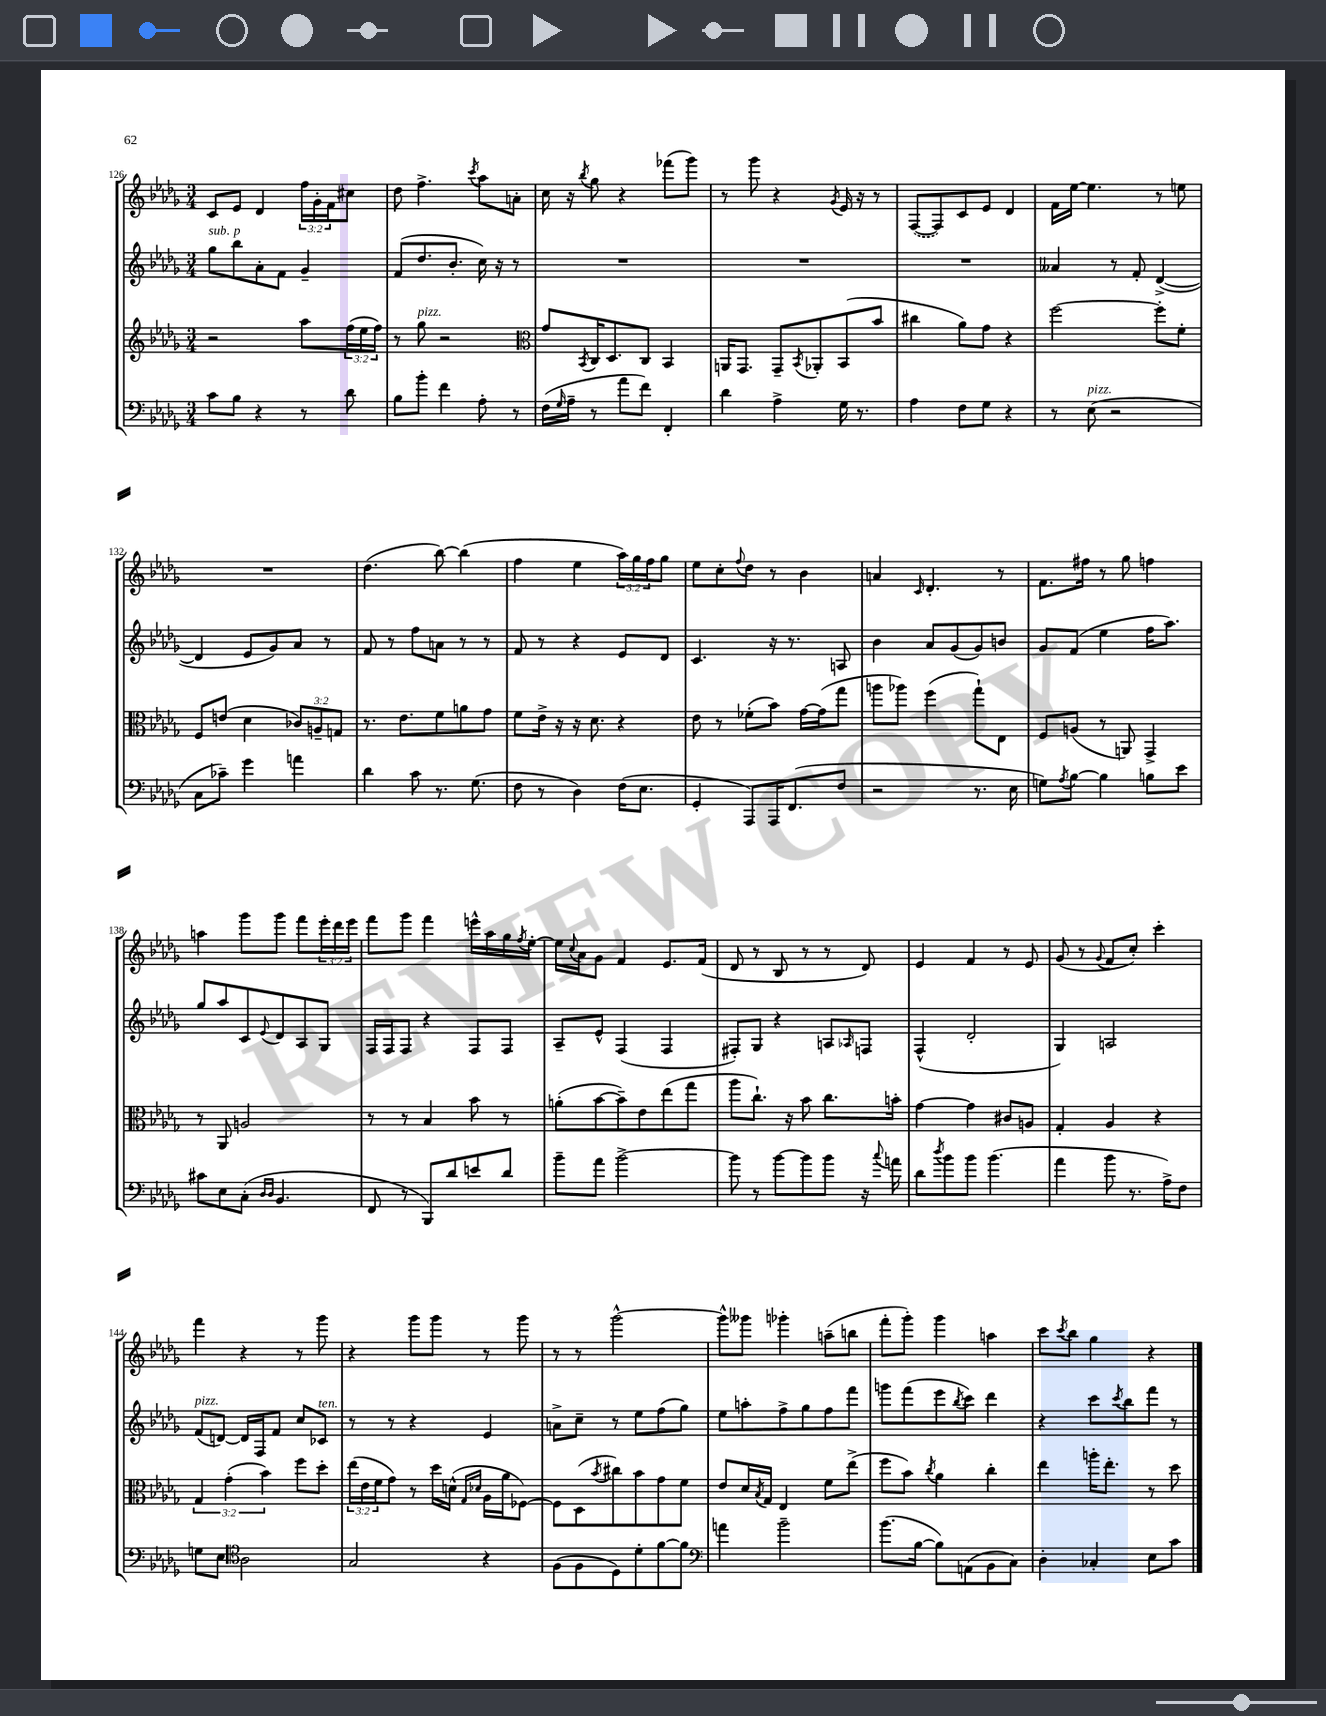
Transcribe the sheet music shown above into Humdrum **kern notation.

**kern	**kern	**kern	**kern
*staff4	*staff3	*staff2	*staff1
*clefF4	*clefG2	*clefG2	*clefG2
*k[b-e-a-d-g-]	*k[b-e-a-d-g-]	*k[b-e-a-d-g-]	*k[b-e-a-d-g-]
*M3/4	*M3/4	*M3/4	*M3/4
8c	2r	8gg-	8c
8B-	.	8bb-	8e-
4r	.	8a-'	4d-
.	.	8f	.
8r	8aa-	4g-~	24ff
.	.	.	24g-'
.	.	.	24f
8d-	(24ff	.	8cc#
.	24ee-	.	.
.	24ff)	.	.
=	=	=	=
8B-	8r	(8f	8dd-
8b-'	8gg-	8.dd-	4.ff^
4f	2r	.	.
.	.	8.b-'	.
.	.	.	8qccc
8A-'	.	16cc)	8aa-
.	.	16r	.
8r	.	8r	8a'
=	=	=	=
*	*clefC3	*	*
(16F	8g-	2.r	16cc
16qqG-	.	.	.
16A-~	.	.	16r
.	8qBB-	.	8qbb-
8r	16C	.	8gg-
.	8.D-	.	.
8a-	.	.	4r
8f)	8C	.	.
4FF'	4BB-	.	(8fff-
.	.	.	8ggg-)
=	=	=	=
4d-	16AA	2.r	8r
.	8.GG-	.	.
.	.	.	8ggg-
4A-^	8GG-~	.	4r
.	8qBB-	.	.
.	8AA-'	.	.
.	.	.	8qg-
16G-	(8BB-	.	16e-
8.r	.	.	16r
.	8b-	.	8r
=	=	=	=
4A-	4cc#	2.r	([8F
.	.	.	8F])
8F	8a-)	.	8c
8G-	8g-	.	8e-
4r	4r	.	4d-
=	=	=	=
8r	[2ff	4a--	16f
.	.	.	[16ee-
(8E-	.	.	4.ee-]
2r	.	8r	.
.	.	8f'	.
.	8ff']	([4d-^	8r
.	8f'	.	8ee
=	=	=	=
8C	8F	4d-]	2.r
8c-~)	(8e	.	.
4g-	4d-	8e-	.
.	.	8g-)	.
4a	12c-)	8a-	.
.	12A~	.	.
.	.	8r	.
.	12G	.	.
=	=	=	=
4d-	8.r	8f	(4.dd-
.	.	8r	.
.	8.e-	.	.
8c	.	8ff	.
8.r	8f	8a	[8bb-)
.	8a	8r	(4bb-]
(8.G-	.	.	.
.	8g-	8r	.
=	=	=	=
8F	8f	8f	4ff
8r	16e-^	8r	.
.	16r	.	.
4D-)	16r	4r	4ee-
.	8.d-	.	.
(16F	4r	8e-	24aa-)
.	.	.	24gg-
8.E-	.	.	.
.	.	.	24ff
.	.	8d-	8gg-
=	=	=	=
4GG-'	8e-	4.c	8ee-
.	8r	.	8cc'
.	.	.	8qqff
8AAA-)	(8f-'	.	8dd-
16AAA-	8b-)	16r	8r
(8.FF	.	8.r	.
.	[16g-	.	4b-
.	(16g-]	.	.
8F	8gg-	8A	.
=	=	=	=
2r	8aa	4b-	4a
.	8aa-)	.	.
.	.	.	16qqc
.	(4ff	8a-	4.d-'
.	.	(8g-	.
8.r	8gg-`)	8g-)	.
.	8E-	8b	8r
16E-	.	.	.
=	=	=	=
8G)	8F	8g-	8.f
8qA-	.	.	.
[8B-	(8A	(8f	.
.	.	.	16ff#
4B-]	8r	4ee-	8r
.	8AA)	.	8gg-
8B	4GG-^	16ff	4ff
.	.	8.aa-)	.
8e-	.	.	.
=	=	=	=
8c#	8r	8gg-	4aa
8E-	8AA-	8aa-	.
(8C'	2A	8c	8ggg-
16qqD-	.	.	.
16qqD-	.	8qqe-	.
4.BB-	.	8d-	8ggg-
.	.	8A-	8fff
.	.	8G-	24eee-'
.	.	.	24ddd-
.	.	.	24eee-
=	=	=	=
8FF	8r	16F	8fff
.	.	16F	.
8r	8r	8F	8ggg-
8BBB-)	4B-	4r	4fff
8d-	.	.	.
8e	8b-	8F	16eee^^
.	.	.	16aa-
8d-	8r	8F	16gg-
.	.	.	8qff
.	.	.	[16ee-'
=	=	=	=
8b-~	(8a'	8A-~	16ee-]
.	.	.	8qqcc
.	.	.	16a-
8a-	[8b-	8e-^^	8g-
[2b-^	8b-~])	(4F	4f
.	8e-	.	.
.	(8ee-	4F	8.e-
.	8gg-	.	.
.	.	.	(16f
=	=	=	=
8b-]	8aa-	8F#')	8d-
8r	8.cc`)	8G-	8r
[8b-	.	4r	8B-
.	16r	.	.
8b-]	8b-	.	8r
8b-	8.cc	8A	8r
.	.	16qqA-	.
16r	.	8F	8d-)
8qqcc	.	.	.
16a	16b'	.	.
=	=	=	=
8d-	[4g-	(4F^^	4e-
8qdd-	.	.	.
8b-	.	.	.
8b-	4g-]	2d-'	4f
(4.b-	.	.	.
.	8c#	.	8r
.	8A	.	8e-
=	=	=	=
4a-	4G-'	4G-)	(8g-
.	.	.	8r
.	.	.	8qqg-
8b-	4A-	2A	8f
8.r	.	.	8cc')
.	4r	.	4ccc'
16A-^)	.	.	.
8F	.	.	.
=	=	=	=
8G	6G-	(8f	4fff
8E-	.	[8d)	.
.	(6g-'	.	.
*clefC4	*	*	*
2A-	.	16d]	4r
.	.	16F	.
.	6b-)	.	.
.	.	8f	.
.	8ff	8cc	8r
.	8dd-'	8c-	8ggg-
=	=	=	=
2G-	(24ee-	8r	4r
.	24e-	.	.
.	24f	.	.
.	8g-)	8r	.
.	8r	4r	8ggg-
.	16dd-	.	8ggg-
.	(16d^^	.	.
.	16qqG-	.	.
.	16qqd-	.	.
4r	16A-	4e-	8r
.	16a-	.	.
.	[8F-)	.	8ggg-
=	=	=	=
(8F	8F-]	8a^	8r
8F	(8D-	8cc~	8r
.	8qb-	.	.
8D-)	8cc#)	8r	[2ggg-^^
8d-'	8b-	8ee-	.
[8f	8g-	(8ff	.
8f]	8f	8gg-)	.
=	=	=	=
*clefF4	*	*	*
4a	8e-	8ee-	8ggg-^^]
.	16d-	8aa'	8ggg--
.	8qB-	.	.
.	16G-	.	.
2b-~	4E-	8ff^	4ggg-'
.	.	8gg-	.
.	8f	8ff	(8aa~
.	(8ee-^	8fff	8bb
=	=	=	=
(8.b-	8ff	8ggg	8fff'
.	8b-)	(8fff	8ggg-')
[16B-	.	.	.
.	8qcc	.	.
8B-])	4a-	8eee-	4ggg-
.	.	8qbb-	.
(8AA	.	8ccc)	.
8BB-	4cc'	4ddd-	4aa
8C)	.	.	.
=	=	=	=
4D-'	4ee-	4r	8ccc
.	.	.	8qccc
.	.	.	8bb-
4C-'	16aa'	8ccc	4gg-
.	8.ee-'	.	.
.	.	8qccc	.
.	.	8bb-	.
8E-	8r	8fff	4r
8c	8dd-	8r	.
==	==	==	==
*-	*-	*-	*-
